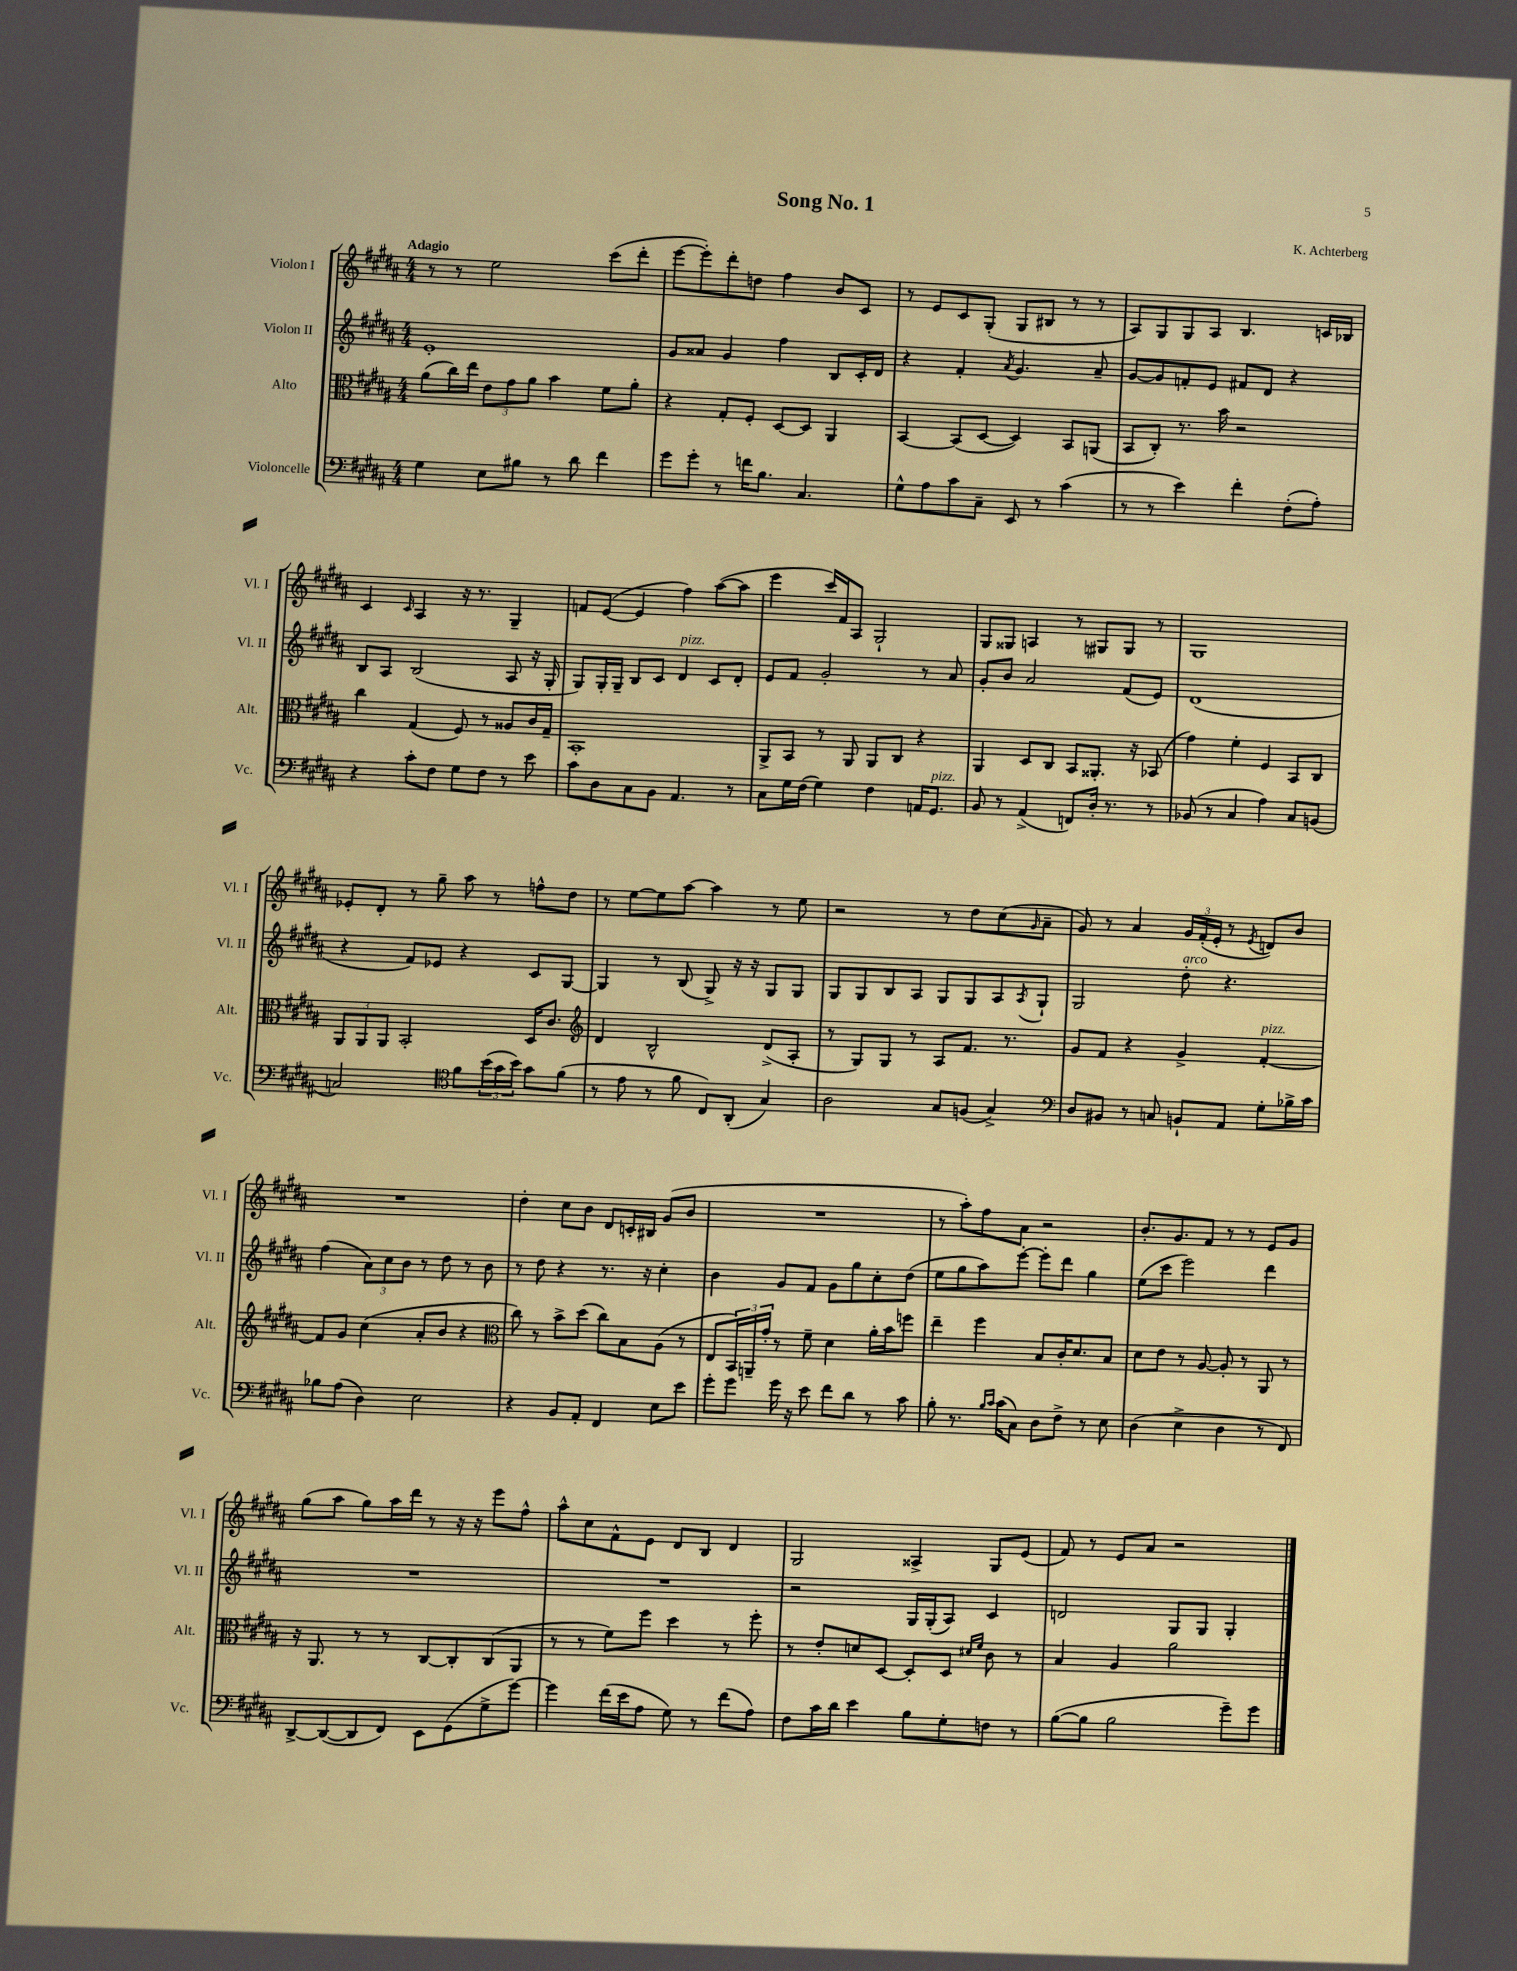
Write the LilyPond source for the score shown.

\header { title = "Song No. 1" composer = "K. Achterberg" }
<<
\new StaffGroup <<
\new Staff = "s0" \with { instrumentName = "Violon I" shortInstrumentName = "Vl. I" } {
    \clef treble \key b \major \numericTimeSignature \time 4/4 \tempo "Adagio"
    r8 r8 e''2 cis'''8( dis'''8-. |
    e'''8~ e'''8-.) dis'''8-. d''8 fis''4 b'8 cis'8 |
    r8 e'8 cis'8 gis8-.( gis8 bis8 r8 r8 |
    ais8) gis8 gis8 ais8 b4. c'16 bes16 |
    cis'4 \grace { cis'16 } ais4 r16 r8. gis4-- |
    f'8 e'8~( e'4 fis''4) ais''8~( ais''8 |
    e'''4 cis'''16) fis'16 ais8 gis2-! |
    gis8 gisis8 a4 r8 gis8 gis8 r8 |
    gis1 |
    ees'8-. dis'8-. r8 gis''8-- ais''8 r8 f''8-^ dis''8 |
    r8 e''8~ e''8 ais''8~ ais''4 r8 e''8 |
    r2 r8 dis''8 cis''8( \grace { gis'16 } ais'8-- |
    gis'8) r8 ais'4 \tuplet 3/2 { gis'16 fis'16-.( e'16-. } r8 \acciaccatura { e'8 } d'8) b'8 |
    R1 |
    dis''4-. cis''8 b'8 dis'8 c'16-. bis16 gis'8( b'8 |
    R1 |
    r8 ais''8-.) fis''8 ais'8 r2 |
    b'8.-. gis'8. fis'8 r8 r8 e'8 gis'8 |
    gis''8( ais''8 gis''8) ais''16 dis'''16 r8 r16 r16 e'''8 fis''8-^ |
    ais''8-^ cis''8 fis'8-^ e'8 dis'8 b8 dis'4 |
    gis2 aisis4-> gis8 e'8( |
    fis'8) r8 e'8 ais'8 r2 \bar "|." |
}
\new Staff = "s1" \with { instrumentName = "Violon II" shortInstrumentName = "Vl. II" } {
    \clef treble \key b \major \numericTimeSignature \time 4/4
    e'1-. |
    gis'8 aisis'8 gis'4 fis''4 b8 cis'16-. dis'16 |
    r4 fis'4-. \acciaccatura { ais'8 } gis'4. ais'8-- |
    gis'8~ gis'8 f'8-. e'8 fis'8 dis'8 r4 |
    b8 ais8 b2( ais8 r16 gis16-. |
    gis8) gis16-. gis16-- b8 cis'8 dis'4^\markup { \italic "pizz." } cis'8 dis'8-. |
    e'8 fis'8 gis'2-. r8 ais'8 |
    gis'8-. b'8 ais'2 fis'8( e'8) |
    dis'1( |
    r4 fis'8) ees'8 r4 cis'8 gis8~ |
    gis4 r8 b8( gis8->) r16 r16 gis8 gis8 |
    gis8 gis8 b8 ais8 gis8 gis8 ais8 \acciaccatura { ais8 } gis8-! |
    gis2 dis''8-.^\markup { \italic "arco" } r4. |
    fis''4( \tuplet 3/2 { ais'8) cis''8 b'8 } r8 dis''8 r8 b'8 |
    r8 dis''8 r4 r8. r16 cis''4-. |
    b'4 gis'8 fis'8 gis'8 gis''8 cis''8-. dis''8( |
    e''8 gis''8 ais''8) e'''8~-. e'''8-. dis'''8 gis''4 |
    e''8( cis'''8 e'''2) dis'''4 |
    R1 |
    R1 |
    r2 gis16 gis16-.( ais8) cis'4 |
    d'2 gis8 gis8 gis4-. \bar "|." |
}
\new Staff = "s2" \with { instrumentName = "Alto" shortInstrumentName = "Alt." } {
    \clef alto \key b \major \numericTimeSignature \time 4/4
    ais'8( cis''16) e''16 \tuplet 3/2 { e'8 gis'8 ais'8 } b'4 fis'8 ais'8-. |
    r4 gis8-. fis8-. dis8~ dis8 ais,4 |
    b,4~ b,8( dis8~ dis4) b,8 a,8( |
    b,8 cis8-.) r8. b'16 r2 |
    cis''4 gis4( fis8) r8 aisis8 cis'16 gis16-- |
    b,1-. |
    ais,8-> b,8 r8 ais,8 ais,8 cis8 r4 |
    ais,4 dis8 cis8 b,8 aisis,8.-. r16 bes,8( |
    gis'4) fis'4-. fis4 b,8 cis8 |
    \tuplet 3/2 { ais,8 ais,8 ais,8 } b,2-. dis16 cis'8. |
    \clef treble dis'4 b2-^ dis'8->( ais8-. |
    r8 gis8) gis8 r8 ais8 fis'8. r8. |
    gis'8 fis'8 r4 gis'4-> fis'4~-.^\markup { \italic "pizz." } |
    fis'8 gis'8 cis''4( ais'8-. b'8 r4 |
    \clef alto cis''8) r8 b'8-> dis''8( cis''8) b8 ais8( r8 |
    e8 \tuplet 3/2 { b,16) a,16-- gis'16-. } r8 fis'8-- dis'4 ais'16-. b'16 f''8 |
    e''4-- fis''4 b8 cis'16-. dis'8. b8 |
    dis'8 e'8 r8 ais8~ ais8-. r8 ais,8 r8 |
    r16 ais,8. r8 r8 cis8~ cis8-. cis8( ais,8 |
    r8 r8 fis'8) fis''8 dis''4 r8 fis''8-. |
    r8 e'8-. d'8 dis8~ dis8-. dis8 \grace { dis'16 fis'16 } cis'8 r8 |
    b4 ais4 ais'2 \bar "|." |
}
\new Staff = "s3" \with { instrumentName = "Violoncelle" shortInstrumentName = "Vc." } {
    \clef bass \key b \major \numericTimeSignature \time 4/4
    gis4 e8 bis8 r8 dis'8 fis'4 |
    gis'8 gis'8-. r8 f'16 b8. cis4. |
    gis8-^ ais8 cis'8 cis8-- e,8 r8 cis'4( |
    r8 r8 e'4) fis'4-. fis8-.( ais8-.) |
    r4 cis'8-. fis8 gis8 fis8 r8 e'8 |
    cis'8 dis8 cis8 b,8 ais,4. r8 |
    cis8 gis16 fis16( gis4) fis4 a,16 gis,8.^\markup { \italic "pizz." } |
    b,8 r8 ais,4->( f,8) dis16-. r8. r8 |
    bes,8( r8 cis4 ais4) cis8 b,8( |
    c2) \clef tenor fis'8 \tuplet 3/2 { b'16( gis'16 b'16) } gis'8 fis'8( |
    r8 e'8 r8 fis'8 cis8) ais,8-.( gis4) |
    ais2 gis8 f8( gis4->) |
    \clef bass dis8 bis,8 r8 c8 b,8-! ais,8 gis8-. bes16-> cis'16 |
    bes8 ais8( dis4) e2 |
    r4 b,8 ais,8-. fis,4 e8 e'8 |
    gis'8-. gis'8 gis'16 r16 e'8 fis'8 dis'8 r8 cis'8 |
    b8-. r8. \grace { b16 cis'16 } cis'16( cis8) dis8 fis8-> r8 e8 |
    dis4( e4-> dis4 r8 fis,8) |
    dis,8~-> dis,8~( dis,8 fis,8) e,8 gis,8( gis8-> gis'8~) |
    gis'4 fis'16( e'16 ais8 gis8) r8 fis'8( ais8) |
    fis8 cis'16 dis'16 e'4 b8 gis8-. f8 r8 |
    b8~( b8 b2 gis'8--) gis'8 \bar "|." |
}
>>
>>
\layout { \context { \Score \remove "Bar_number_engraver" } }
